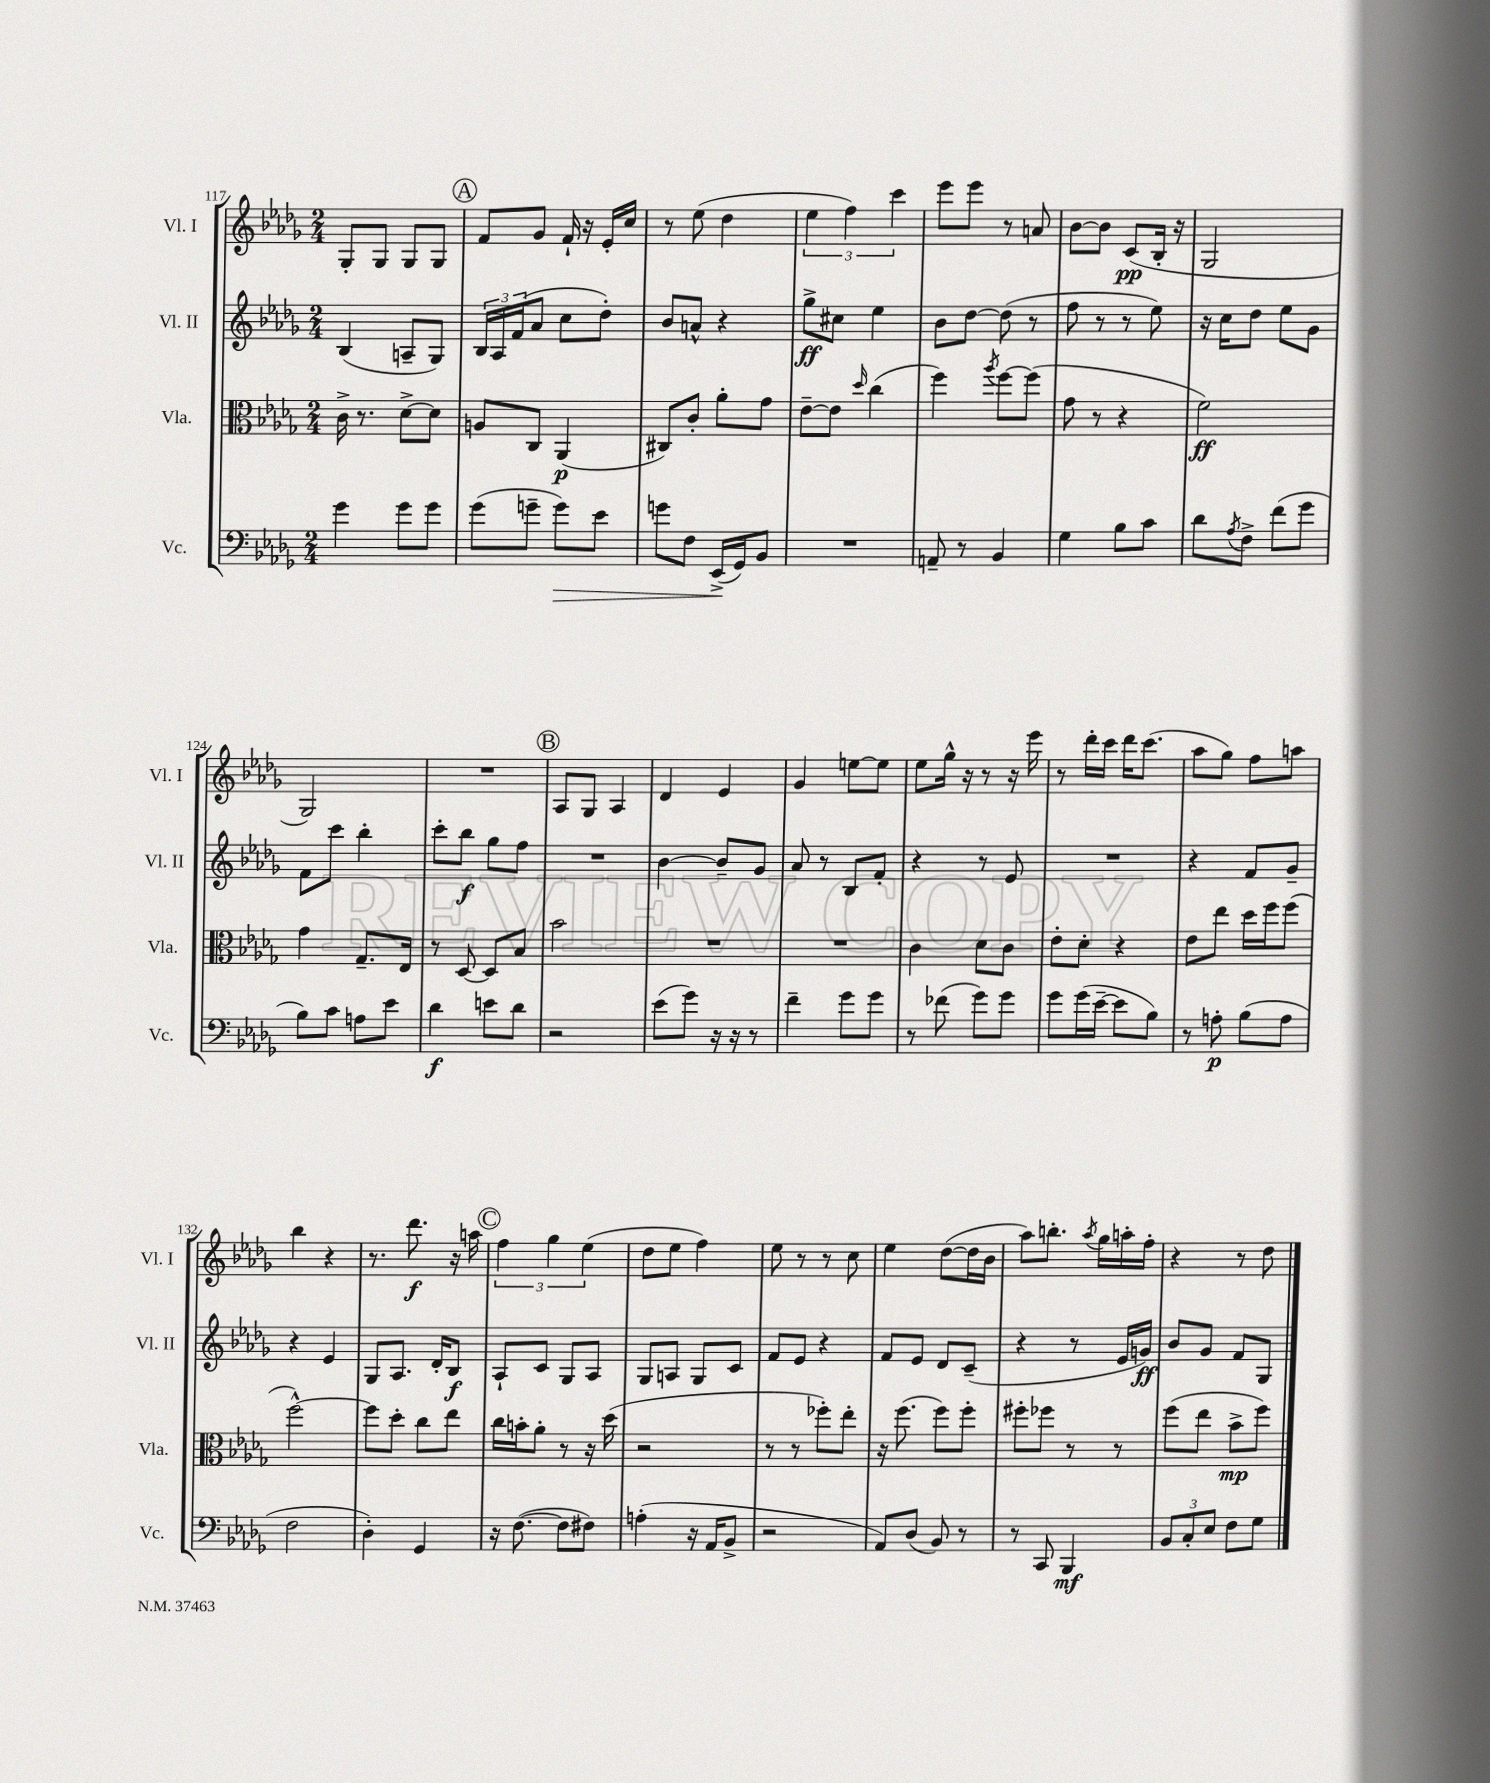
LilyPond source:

<<
\new StaffGroup <<
\new Staff = "s0" \with { instrumentName = "Vl. I" shortInstrumentName = "Vl. I" } {
    \clef treble \key des \major \numericTimeSignature \time 2/4
    ges8-. ges8 ges8 ges8 |
    \mark \markup { \circle "A" } f'8 ges'8 f'16-! r16 ees'16-. c''16 |
    r8 ees''8( des''4 |
    \tuplet 3/2 { ees''4 f''4) c'''4 } |
    ees'''8 ees'''8 r8 a'8 |
    bes'8~ bes'8 c'8\pp( bes16-. r16 |
    ges2 |
    ges2) |
    R2 |
    \mark \markup { \circle "B" } aes8 ges8 aes4 |
    des'4 ees'4 |
    ges'4 e''8~ e''8 |
    ees''8 ges''16-^ r16 r8 r16 ees'''16 |
    r8 des'''16-. c'''16 des'''16 c'''8.( |
    aes''8 ges''8) f''8 a''8 |
    bes''4 r4 |
    r8. des'''8.\f r16 a''16 |
    \mark \markup { \circle "C" } \tuplet 3/2 { f''4 ges''4 ees''4( } |
    des''8 ees''8 f''4) |
    ees''8 r8 r8 c''8 |
    ees''4 des''8~( des''16 bes'16 |
    aes''8) b''8.-. \acciaccatura { aes''8 } ges''16 a''16-. f''16-. |
    r4 r8 des''8 \bar "|." |
}
\new Staff = "s1" \with { instrumentName = "Vl. II" shortInstrumentName = "Vl. II" } {
    \clef treble \key des \major \numericTimeSignature \time 2/4
    bes4( a8-- ges8) |
    \mark \markup { \circle "A" } \tuplet 3/2 { bes16 aes16 f'16( } aes'8 c''8 des''8-.) |
    bes'8 a'8-^ r4 |
    ges''8->\ff cis''8 ees''4 |
    bes'8 des''8~ des''8( r8 |
    f''8 r8 r8 ees''8) |
    r16 c''16 des''8 ees''8 ges'8 |
    f'8 c'''8 bes''4-. |
    c'''8-. bes''8\f ges''8 f''8 |
    \mark \markup { \circle "B" } R2 |
    bes'4~ bes'8-- ges'8 |
    aes'8 r8 bes8 f'8-. |
    r4 r8 ees'8 |
    R2 |
    r4 f'8 ges'8-- |
    r4 ees'4 |
    ges8 aes8. des'16-. bes8\f |
    \mark \markup { \circle "C" } aes8-! c'8 ges8 aes8 |
    ges8 a8 ges8 c'8 |
    f'8 ees'8 r4 |
    f'8 ees'8 des'8 c'8--( |
    r4 r8 ees'16 g'16\ff) |
    bes'8 ges'8 f'8 ges8 \bar "|." |
}
\new Staff = "s2" \with { instrumentName = "Vla." shortInstrumentName = "Vla." } {
    \clef alto \key des \major \numericTimeSignature \time 2/4
    c'16-> r8. des'8~-> des'8 |
    \mark \markup { \circle "A" } a8 c8 aes,4\p( |
    cis8) c'8-. aes'8-. ges'8 |
    ees'8~-- ees'8 \grace { des''16 } c''4( |
    f''4) \acciaccatura { aes''8 } f''8~ f''8( |
    ges'8 r8 r4 |
    f'2\ff) |
    ges'4 ges8.-- ees16 |
    r8 des8~ des8 bes8 |
    \mark \markup { \circle "B" } bes'2 |
    R2 |
    R2 |
    c'4 des'8 c'8 |
    ees'8-. des'8-. r4 |
    ees'8 ees''8 des''16 f''16 f''8( |
    f''2~-^) |
    f''8 des''8-. c''8 ees''8 |
    \mark \markup { \circle "C" } c''16 b'16-. aes'8-. r8 r16 des''16( |
    r2 |
    r8 r8 fes''8-.) ees''8-. |
    r16 f''8.( f''8) f''8-. |
    fis''8-. fes''8 r8 r8 |
    f''8( ees''8 bes'8->\mp f''8) \bar "|." |
}
\new Staff = "s3" \with { instrumentName = "Vc." shortInstrumentName = "Vc." } {
    \clef bass \key des \major \numericTimeSignature \time 2/4
    ges'4 ges'8 ges'8 |
    \mark \markup { \circle "A" } ges'8( g'8-- g'8\>) ees'8 |
    g'8 f8 ees,16->\!( ges,16) bes,8 |
    R2 |
    a,8-- r8 bes,4 |
    ges4 bes8 c'8 |
    des'8 \acciaccatura { aes8 } f8-> f'8( ges'8 |
    bes8) c'8 a8 ees'8 |
    des'4\f e'8 des'8 |
    \mark \markup { \circle "B" } r2 |
    ees'8( ges'8) r16 r16 r8 |
    f'4-- ges'8 ges'8 |
    r8 fes'8( ges'8) ges'8 |
    ges'8 ges'16( ees'16~-- ees'8 bes8) |
    r8 a8-.\p bes8( a8 |
    f2 |
    des4-.) ges,4 |
    \mark \markup { \circle "C" } r16 f8.~( f8 fis8) |
    a4-.( r16 aes,16 bes,8-> |
    r2 |
    aes,8) des8( bes,8) r8 |
    r8 c,8 bes,,4\mf |
    \tuplet 3/2 { bes,8 c8-. ees8 } f8 ges8 \bar "|." |
}
>>
>>
\layout { \context { \Score currentBarNumber = #117 } }
